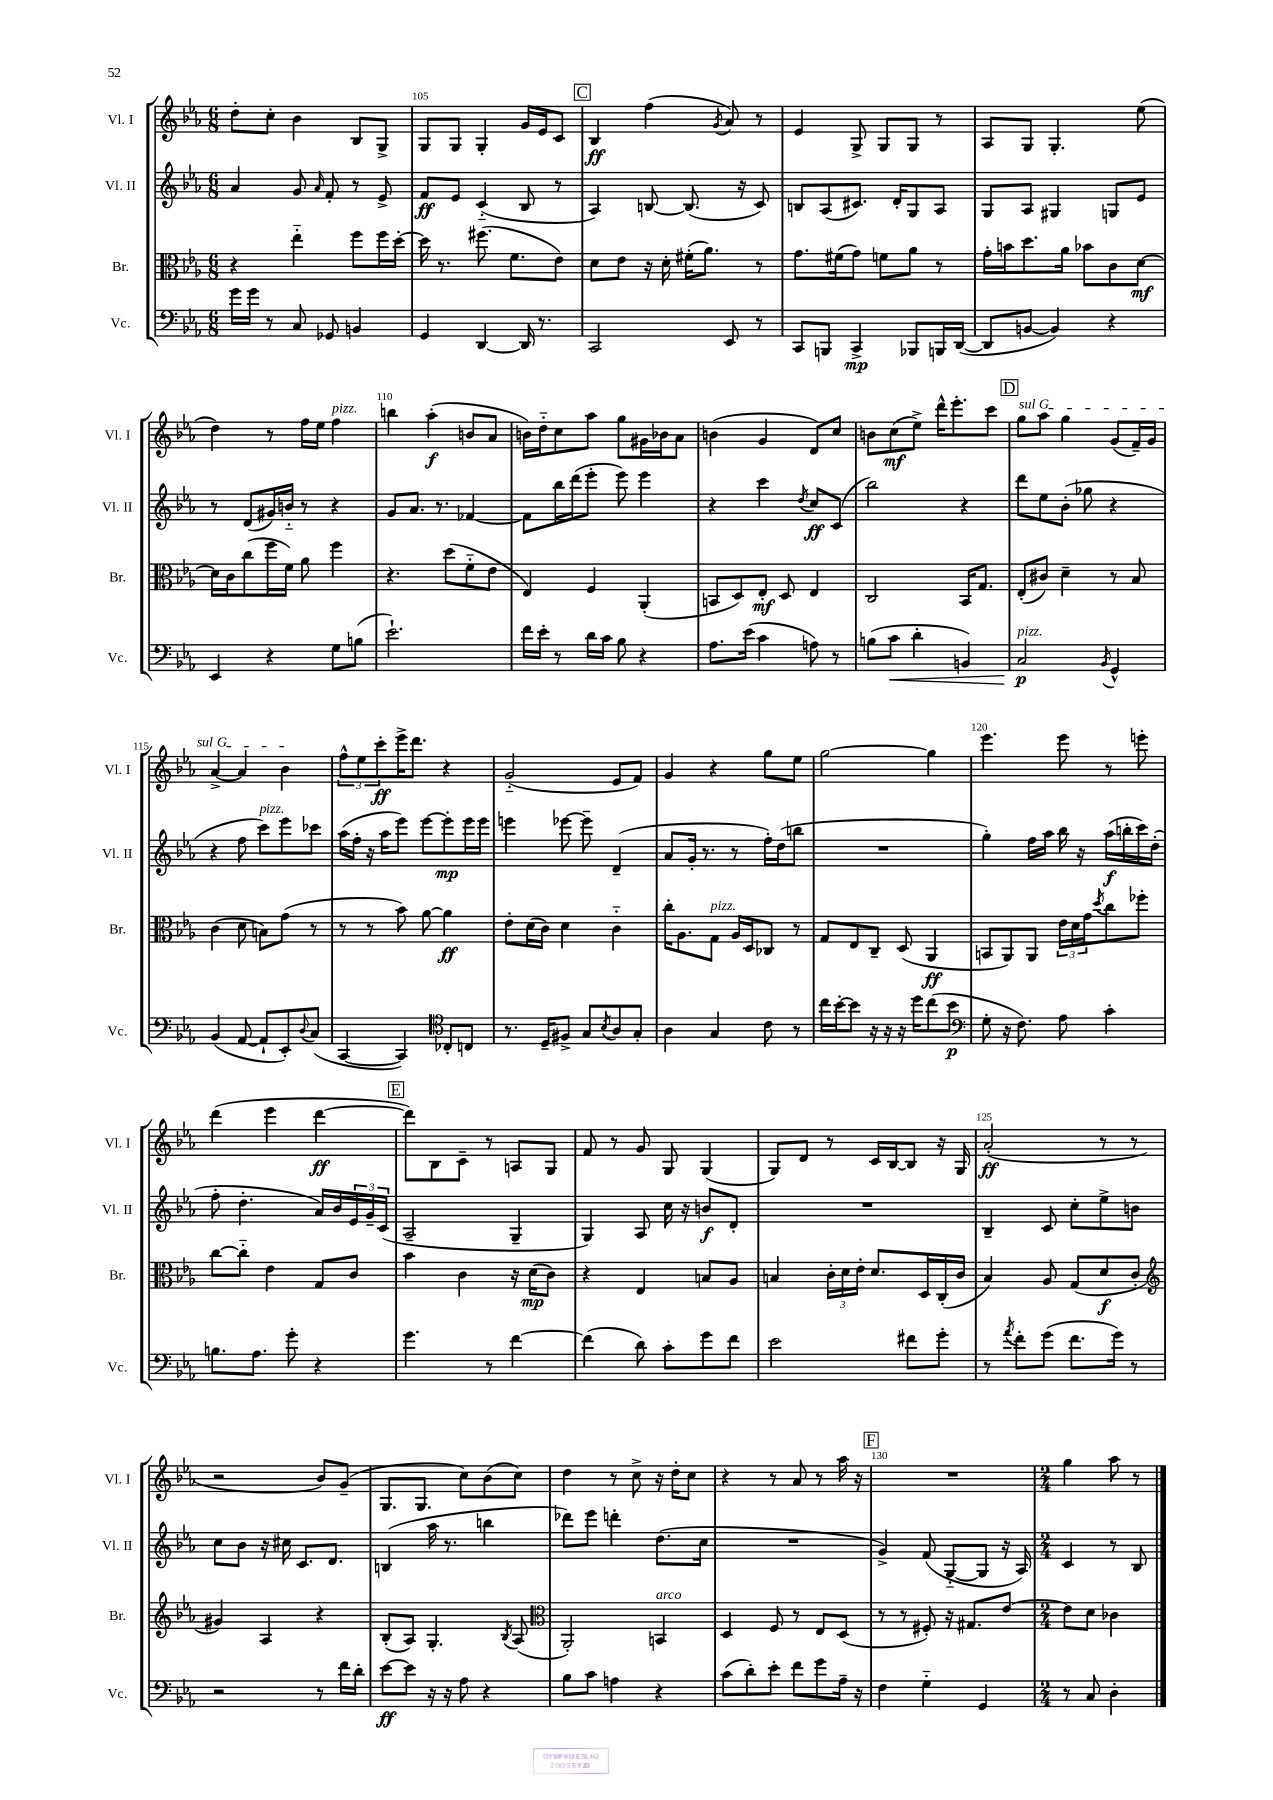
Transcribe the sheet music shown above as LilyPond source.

<<
\new StaffGroup <<
\new Staff = "s0" \with { instrumentName = "Vl. I" shortInstrumentName = "Vl. I" } {
    \clef treble \key ees \major \numericTimeSignature \time 6/8
    d''8-. c''8-. bes'4 bes8 g8-> |
    g8 g8 g4-. g'16 ees'16 c'8 |
    \mark \markup { \box "C" } bes4\ff f''4( \acciaccatura { g'8 } aes'8) r8 |
    ees'4 g8-> g8 g8 r8 |
    aes8 g8 g4.-. ees''8( |
    d''4) r8 f''16 ees''16 f''4^\markup { \italic "pizz." } |
    b''4 aes''4-.\f( b'8 aes'8 |
    b'16) d''16-_ c''8 aes''8 g''8 gis'16 bes'16 aes'8 |
    b'4( g'4 d'8) c''8 |
    b'8 c''8\mf( ees''8->) d'''16-^ ees'''8.-. c'''8 |
    \mark \markup { \box "D" } \once \override TextSpanner.bound-details.left.text = \markup { \italic "sul G" } g''8\startTextSpan aes''8 g''4 g'8( f'16--) g'16 |
    aes'4~-> aes'4 bes'4\stopTextSpan |
    \tuplet 3/2 { f''8-^ ees''8 c'''8-.\ff } ees'''16-> d'''8. r4 |
    g'2-_( ees'8 f'8) |
    g'4 r4 g''8 ees''8 |
    g''2~ g''4 |
    ees'''4. ees'''8 r8 e'''8-. |
    d'''4( ees'''4 d'''4~\ff |
    \mark \markup { \box "E" } d'''8) bes8 c'8-- r8 a8 g8 |
    f'8 r8 g'8 g8 g4( |
    g8) d'8 r8 c'16 bes16~ bes8 r16 g16 |
    aes'2-.\ff( r8 r8 |
    r2 bes'8) g'8--( |
    g8. g8. c''8) bes'8( c''8) |
    d''4 r8 c''8-> r16 d''16-. c''8 |
    r4 r8 aes'8 r8 aes''16 r16 |
    \mark \markup { \box "F" } R2. |
    \numericTimeSignature \time 2/4 g''4 aes''8 r8 \bar "|." |
}
\new Staff = "s1" \with { instrumentName = "Vl. II" shortInstrumentName = "Vl. II" } {
    \clef treble \key ees \major \numericTimeSignature \time 6/8
    aes'4 g'8 \grace { aes'16 } f'8-. r8 ees'8-> |
    f'8\ff ees'8 c'4-_( bes8 r8 |
    \mark \markup { \box "C" } aes4) b8~ b8.( r16 c'8) |
    b8 aes8( cis'8.) d'16-. g8 aes8 |
    g8 aes8 gis4 g8 ees'8 |
    r8 d'8( gis'16) b'16-_ r8 r4 |
    g'8 aes'8. r8. fes'4~ |
    fes'8 bes''16 d'''16( ees'''8-. ees'''8) ees'''4 |
    r4 c'''4 \acciaccatura { d''8 } c''8\ff c'8( |
    bes''2) r4 |
    \mark \markup { \box "D" } d'''8 ees''8 bes'8-.( ges''8 r4 |
    r4 f''8 c'''8^\markup { \italic "pizz." }) ees'''8 ces'''8 |
    aes''16( f''16-. r16 aes''16 ees'''8) ees'''8~ ees'''8-.\mp ees'''16 ees'''16 |
    e'''4 ees'''8~ ees'''8-- d'4--( |
    aes'8 g'16-. r8. r8 f''16-.) d''16( b''8 |
    R2. |
    g''4-.) f''16 aes''16 bes''16 r16 aes''16\f( b''16-. c'''16) d''16-.( |
    f''8-. d''4.-. aes'16) bes'16 \tuplet 3/2 { ees'16 g'16-- c'16( } |
    \mark \markup { \box "E" } aes2-- g4-- |
    g4) aes8 c''16 r16 b'8\f d'8-. |
    R2. |
    bes4-- c'8 c''8-. ees''8-> b'8 |
    c''8 bes'8 r16 cis''16 c'8. d'8. |
    b4( aes''16 r8. b''4 |
    des'''8) ees'''8 d'''4-. d''8.( c''16 |
    R2. |
    \mark \markup { \box "F" } g'4->) f'8( g8~-_ g8 r16 aes16) |
    \numericTimeSignature \time 2/4 c'4 r8 bes8 \bar "|." |
}
\new Staff = "s2" \with { instrumentName = "Br." shortInstrumentName = "Br." } {
    \clef alto \key ees \major \numericTimeSignature \time 6/8
    r4 ees''4-_ f''8 f''16 d''16~-. |
    d''16 r8. fis''8.( f'8. ees'8) |
    \mark \markup { \box "C" } d'8 ees'8 r16 d'16-. fis'16-.( aes'8.) r8 |
    g'8. fis'16( g'8) f'8 aes'8 r8 |
    g'16-. b'16 d''8. aes'16 bes'8 c'8 d'8~\mf |
    d'16 c'16 c''8( f''16 f'16) aes'8 f''4 |
    r4. d''8( f'8-_ ees'8 |
    ees4) f4 aes,4-.( |
    b,8 d8) ees8-.\mf d8 ees4 |
    c2 bes,16 g8. |
    \mark \markup { \box "D" } ees8-.( cis'8) d'4-- r8 bes8 |
    c'4( d'8 b8) g'8( r8 |
    r8 r8 bes'8) aes'8~ aes'4\ff |
    ees'8-. d'16( c'16) d'4 c'4-_ |
    c''16-. aes8. g8^\markup { \italic "pizz." } aes16 d16 ces8 r8 |
    g8 ees8 c8-- d8( aes,4\ff |
    b,8 aes,8) aes,8 \tuplet 3/2 { ees'16 d'16 g'16 } \acciaccatura { d''8 } c''8 fes''8-. |
    c''8~ c''8-_ ees'4 g8 c'8 |
    \mark \markup { \box "E" } bes'4 c'4 r16 d'16\mp( c'8) |
    r4 ees4 b8 aes8 |
    b4 \tuplet 3/2 { c'16-. d'16 ees'16-. } d'8. d16 c16-.( c'16 |
    bes4) aes8 g8( d'8\f c'8-. |
    \clef treble gis'4) aes4 r4 |
    bes8-.( aes8) g4.-. \acciaccatura { bes8 } aes8( |
    \clef alto aes,2-.) b,4^\markup { \italic "arco" } |
    d4 f8 r8 ees8 d8( |
    \mark \markup { \box "F" } r8 r8 fis8-.) r16 gis8. ees'8~ |
    \numericTimeSignature \time 2/4 ees'8 d'8 ces'4 \bar "|." |
}
\new Staff = "s3" \with { instrumentName = "Vc." shortInstrumentName = "Vc." } {
    \clef bass \key ees \major \numericTimeSignature \time 6/8
    g'16 g'16 r8 c8 ges,8 b,4 |
    g,4 d,4~ d,16 r8. |
    \mark \markup { \box "C" } c,2 ees,8 r8 |
    c,8 b,,8 c,4->\mp bes,,8 b,,16 d,16~( |
    d,8 b,8~ b,4) r4 |
    ees,4 r4 g8 b8( |
    ees'2.-!) |
    f'16 ees'16-. r8 d'16 c'16 bes8 r4 |
    aes8. ees'16( c'4 a8) r8 |
    b8( c'8\< d'4-. b,4) |
    \mark \markup { \box "D" } c2\p\!^\markup { \italic "pizz." } \acciaccatura { bes,8 } g,4-^ |
    bes,4( aes,8~ aes,8-! ees,8-.) \appoggiatura { d8 } c8( |
    c,4~ c,4) \clef tenor ces8-. c8 |
    r8. d16-- fis8-> g8 \acciaccatura { bes8 } aes8 g8-. |
    aes4 g4 c'8 r8 |
    c''16 bes'16~-. bes'8 r16 r16 r16 d''16 c''8( bes'8\p |
    \clef bass g8-. r16 f8.) aes8 c'4-. |
    b8. aes8. g'8-. r4 |
    \mark \markup { \box "E" } g'4. r8 f'4~ |
    f'4( d'8) c'8-. g'8 f'8 |
    ees'2 fis'8 g'8-. |
    r8 \acciaccatura { aes'8 } f'8-. g'8( f'8. g'16) r8 |
    r2 r8 f'16 d'16-. |
    ees'8~\ff ees'8 r16 r16 aes8 r4 |
    bes8 c'8 a4 r4 |
    c'8( d'8-.) ees'8-. f'8 g'8 aes16-- r16 |
    \mark \markup { \box "F" } f4 g4-_ g,4 |
    \numericTimeSignature \time 2/4 r8 c8 d4-. \bar "|." |
}
>>
>>
\layout { \context { \Score currentBarNumber = #104 \override BarNumber.break-visibility = ##(#f #t #t) barNumberVisibility = #(every-nth-bar-number-visible 5) } }
